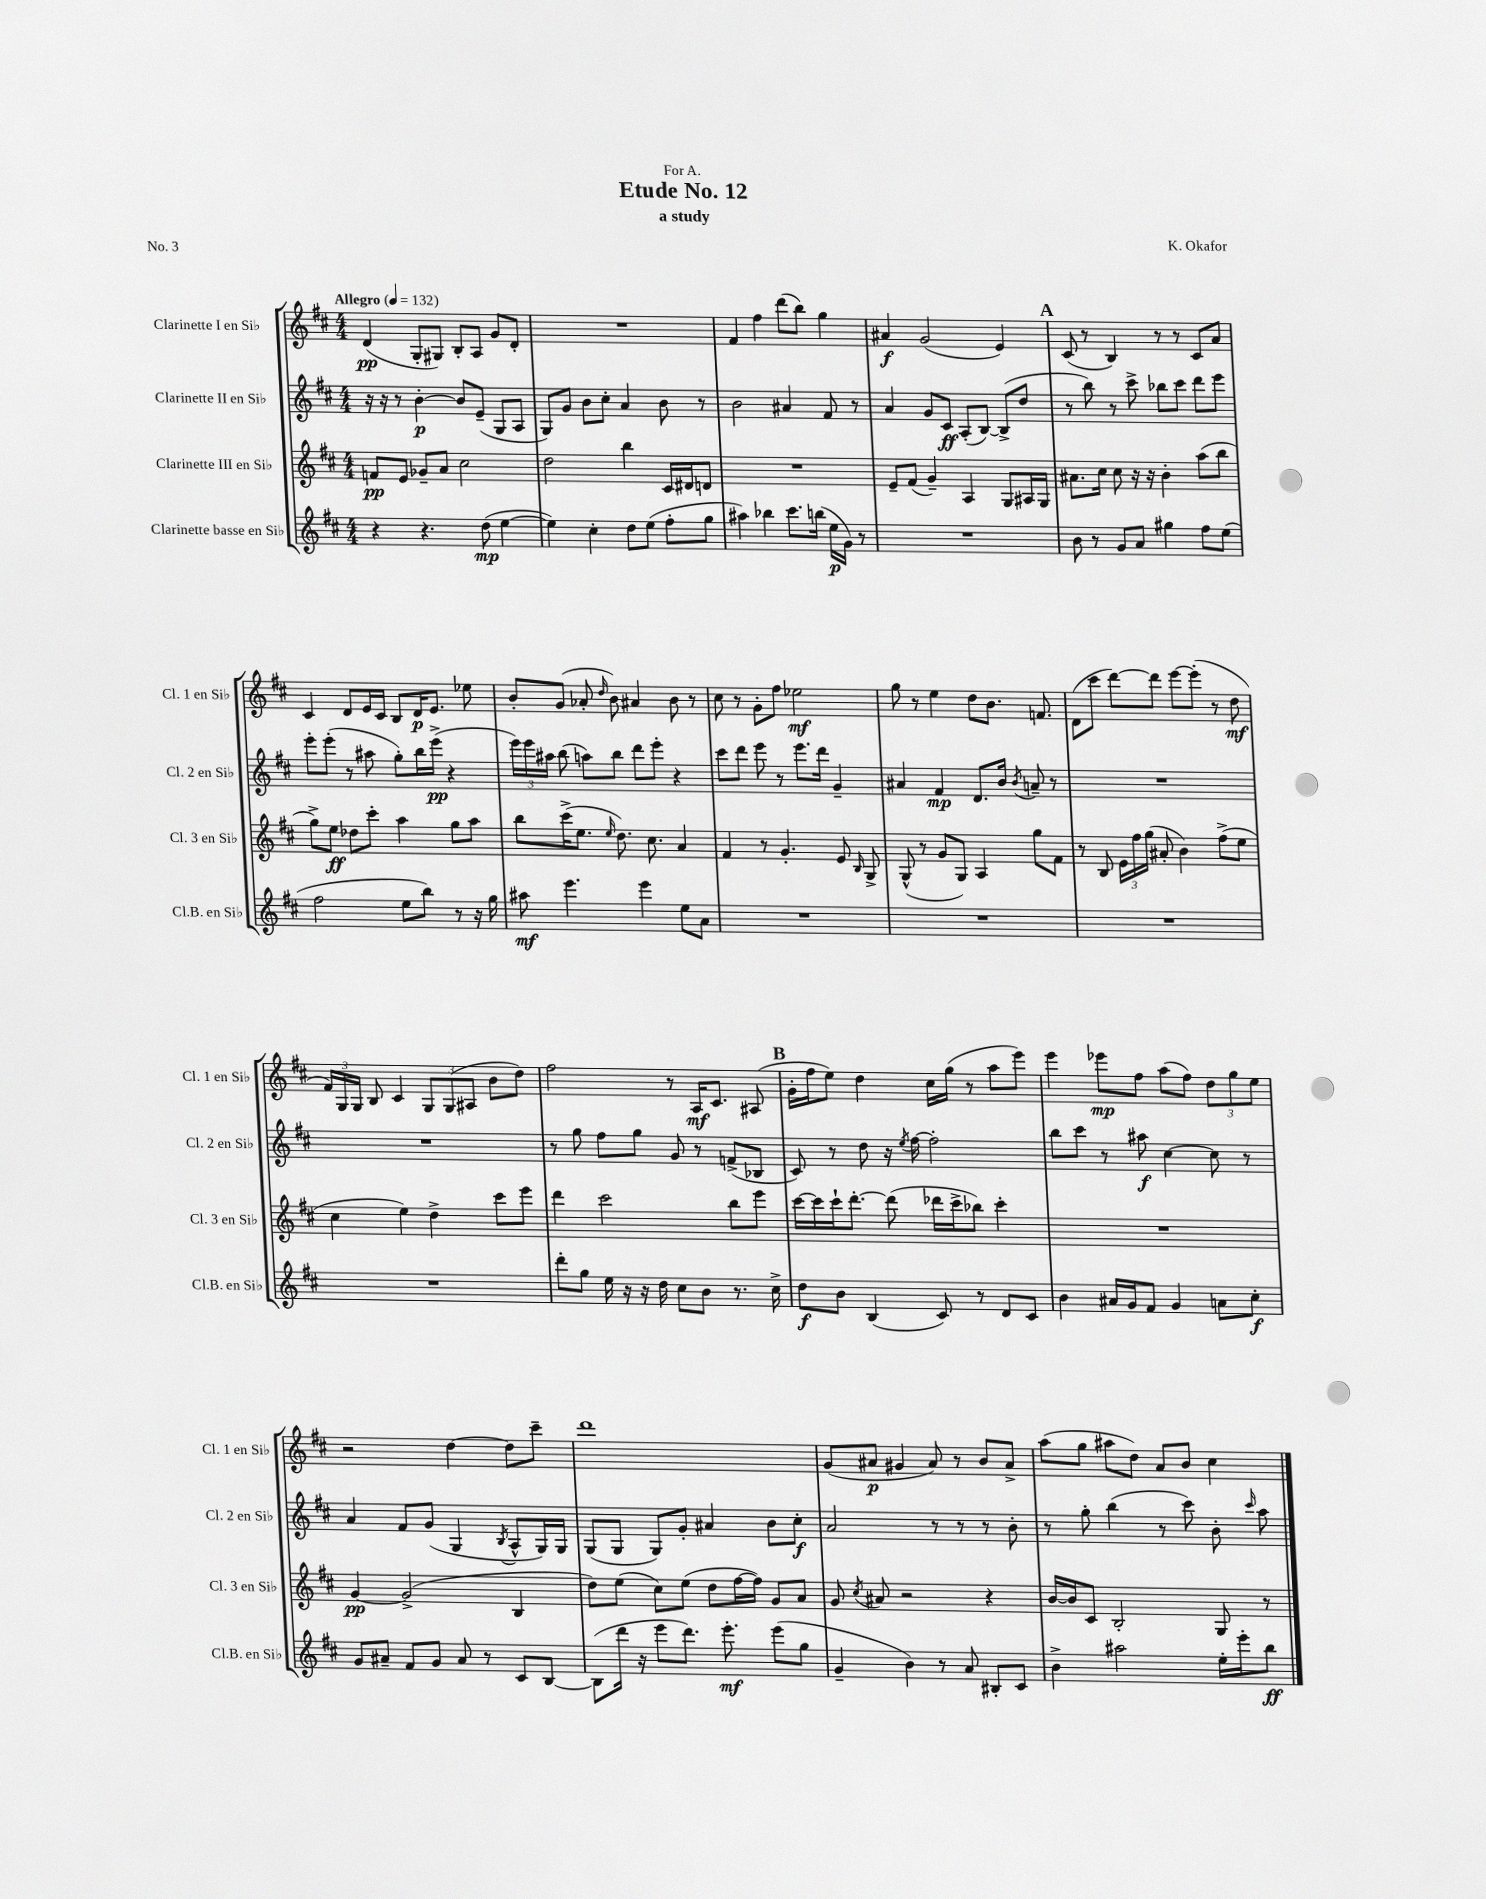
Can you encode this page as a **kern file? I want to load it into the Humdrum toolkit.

**kern	**kern	**kern	**kern
*staff4	*staff3	*staff2	*staff1
*clefG2	*clefG2	*clefG2	*clefG2
*k[f#c#]	*k[f#c#]	*k[f#c#]	*k[f#c#]
*M4/4	*M4/4	*M4/4	*M4/4
*MM132	*MM132	*MM132	*MM132
4r	8f/L	16r	(4d/
.	.	16r	.
.	8e/J	8r	.
4.r	8g-~/L	[4b'\	8G'/L
.	8a/J	.	8G#/J)
.	2cc#\	8b/]L	8B'/L
(8dd\	.	(8e~/J	8A/J
[4ee\	.	8G/L	8g/L
.	.	8A/J	8d'/J
=	=	=	=
4ee\])	2dd\	8G/L)	1r
.	.	8g/J	.
4cc#'\	.	8b\L	.
.	.	8cc#'\J	.
8dd\L	4bb\	4a/	.
(8ee\J	.	.	.
8ff#'\L	16c#/LL	8b\	.
.	16d#/J	.	.
8gg\J	8d/J	8r	.
=	=	=	=
4aa#\)	1r	2b\	4f#/
4bb-\	.	.	4ff#\
8.ccc#\L	.	4a#/	(8ddd\L
.	.	.	8bb\J)
(16bb\Jk	.	.	.
16ee\LL	.	8f#/	4gg\
16g\JJ)	.	.	.
8r	.	8r	.
=	=	=	=
1r	8e~/L	4a/	4a#/
.	(8f#/J	.	.
.	4g~/)	8g/L	(2g/
.	.	8c#/J	.
.	4A/	(8A'/L	.
.	.	[8B/J)	.
.	8G/L	(8B^/]L	4e/)
.	16A#/L	8dd/J	.
.	16G/JJ	.	.
=	=	=	=
8b\	8.a#\L	8r	(8c#/
8r	.	8bb\)	8r
.	16cc#\Jk	.	.
8g/L	8cc#\	8r	4B/)
8a/J	16r	8ccc#^\	.
.	16r	.	.
4gg#\	4b'\	8bb-\L	8r
.	.	8ccc#\J	8r
8ff#\L	(8aa\L	8ddd\L	8c#/L
(8ee\J	8bb\J	8eee\J	8a/J
=	=	=	=
2ff#\	8gg^\L)	8eee'\L	4c#/
.	8ee\J	(8eee'\J	.
.	8dd-\L	8r	8d/L
.	8ccc#'\J	8aa#\	16e/L
.	.	.	16c#/JJ
8ee\L	4aa\	8gg'\L)	8B/L
8bb\J)	.	16bb\L	16d/K
.	.	(16eee^\JJ	8.e/J
8r	8gg\L	4r	.
16r	8aa\J	.	8ee-\
16gg\	.	.	.
=	=	=	=
8aa#\	8bb\L	24eee\LL)	8b'/L
.	.	24eee\	.
.	.	24aa#\JJ	.
4.eee\	(16ccc#^\K	(8bb\	(8g/J
.	8.ee\J	.	.
.	.	8aa\L)	8a-'/
.	16qqee/	.	16qqdd/
.	8.dd\)	8bb\J	8b\)
4eee\	.	8ddd\L	4a#/
.	8.cc#\	.	.
.	.	8eee'\J	.
8ee\L	4a/	4r	8b\
8a\J	.	.	8r
=	=	=	=
1r	4f#/	8ccc#\L	8cc#\
.	.	8ddd\J	8r
.	8r	8eee\	8g'\L
.	4.g'/	8r	8ff#\J
.	.	8.eee\L	2ee-\
.	.	16ddd\Jk	.
.	8e/	4g~/	.
.	16qqB/	.	.
.	8G^/	.	.
=	=	=	=
1r	(8G^^/	4a#/	8gg\
.	8r	.	8r
.	8g/L	4f#/	4ee\
.	8G/J)	.	.
.	4A/	8.d/L	8dd\L
.	.	.	8.b\J
.	.	16b/Jk	.
.	.	8qb/	.
.	8gg\L	8a~/	.
.	.	.	8.f/
.	8f#\J	8r	.
=	=	=	=
1r	8r	1r	(8d\L
.	8B/	.	8ccc#\J
.	24e\LL	.	[8ddd\L)
.	24ff#\	.	.
.	(24gg\JJ	.	.
.	8a#'/	.	8ddd\]J
.	4b\)	.	[8eee\L
.	.	.	(8eee'\]J
.	(8ff#^\L	.	8r
.	8ee\J	.	8dd\
=	=	=	=
1r	4cc#\	1r	24f#/LL)
.	.	.	24G/
.	.	.	24G/JJ
.	.	.	8B/
.	4ee\)	.	4c#/
.	4dd^\	.	12G/L
.	.	.	(12G/
.	.	.	12A#/J
.	8ccc#\L	.	8b\L
.	8eee\J	.	8dd\J)
=	=	=	=
8ddd'\L	4ddd\	8r	2ff#\
8gg\J	.	8gg\	.
16ee\	2ccc#\	8ff#\L	.
16r	.	.	.
16r	.	8gg\J	.
16dd\	.	.	.
8cc#\L	.	8g/	8r
8b\J	.	8r	16A/LK
.	.	.	8.c#/J
8.r	8bb\L	(8f^/L	.
.	8eee\J	8B-/J	(8A#/
16cc#^\	.	.	.
=	=	=	=
8dd\L	[16ccc#\LL	8c#/)	16g'\LL
.	16ccc#\]	.	16ff#\J
8b\J	16ccc#`\J	8r	8ee\J)
.	[8.ddd'\J	.	.
(4B/	.	8dd\	4dd\
.	(8ddd\]	16r	.
.	.	8qee/	.
.	.	[16ff#\	.
8c#/)	16ddd-\LL	2ff#'\]	16cc#\LL
.	16ccc#^\J	.	(16gg\JJ
8r	8bb-\J)	.	8r
8d/L	4ccc#'\	.	8aa\L
8c#/J	.	.	8eee\J)
=	=	=	=
4b\	1r	8bb\L	4eee\
.	.	8ccc#\J	.
16a#/LL	.	8r	8eee-\L
16g/J	.	.	.
8f#/J	.	8aa#\	8ff#\J
4g/	.	[4cc#\	(8aa\L
.	.	.	8ff#\J)
8a\L	.	8cc#\]	12dd\L
.	.	.	12gg\
8cc#'\J	.	8r	.
.	.	.	12ee\J
=	=	=	=
8g/L	[4g/	4a/	2r
8a#~/J	.	.	.
8f#/L	(2g^/]	8f#/L	.
8g/J	.	(8g/J	.
8a#/	.	4G/	[4dd\
8r	.	.	.
.	.	8qB/	.
8c#/L	4B/	8A^^/L	8dd\]L
[8B/J	.	16G/L)	8ccc#~\J
.	.	16G/JJ	.
=	=	=	=
(8B\]L	8dd\L)	(8G/L	1ddd
16ddd\Jk	(8ee\J	8G/J	.
16r	.	.	.
8eee\L	8cc#\L)	8G/L)	.
8.ddd\J)	(8ee\J	8g'/J	.
.	8dd\L	4a#/	.
8.eee'\	.	.	.
.	[16ff#\L	.	.
.	16ff#\]JJ)	.	.
(8eee\L	8g/L	8b\L	.
8gg\J	8a/J	8cc#'\J	.
=	=	=	=
4g~/	8g/	2a/	(8g/L
.	8qcc#/	.	.
.	8a#/	.	8a#/J
4b\)	2r	.	4g#/
8r	.	8r	8a#/)
8a/	.	8r	8r
8B#'/L	4r	8r	8b/L
8c#/J	.	8b'\	8a#^/J
=	=	=	=
4b^\	[16b/LL	8r	(8aa\L
.	16b/]J	.	.
.	8c#/J	8gg'\	8gg\J
2aa#\	2B'/	(4bb\	8aa#\L
.	.	.	8dd\J)
.	.	8r	8a/L
.	.	8ccc#\)	8b/J
16ee'\LL	8G/	8b'\	4cc#\
16eee'\J	.	.	.
.	.	16qqccc#/	.
8bb\J	8r	8aa\	.
==	==	==	==
*-	*-	*-	*-
